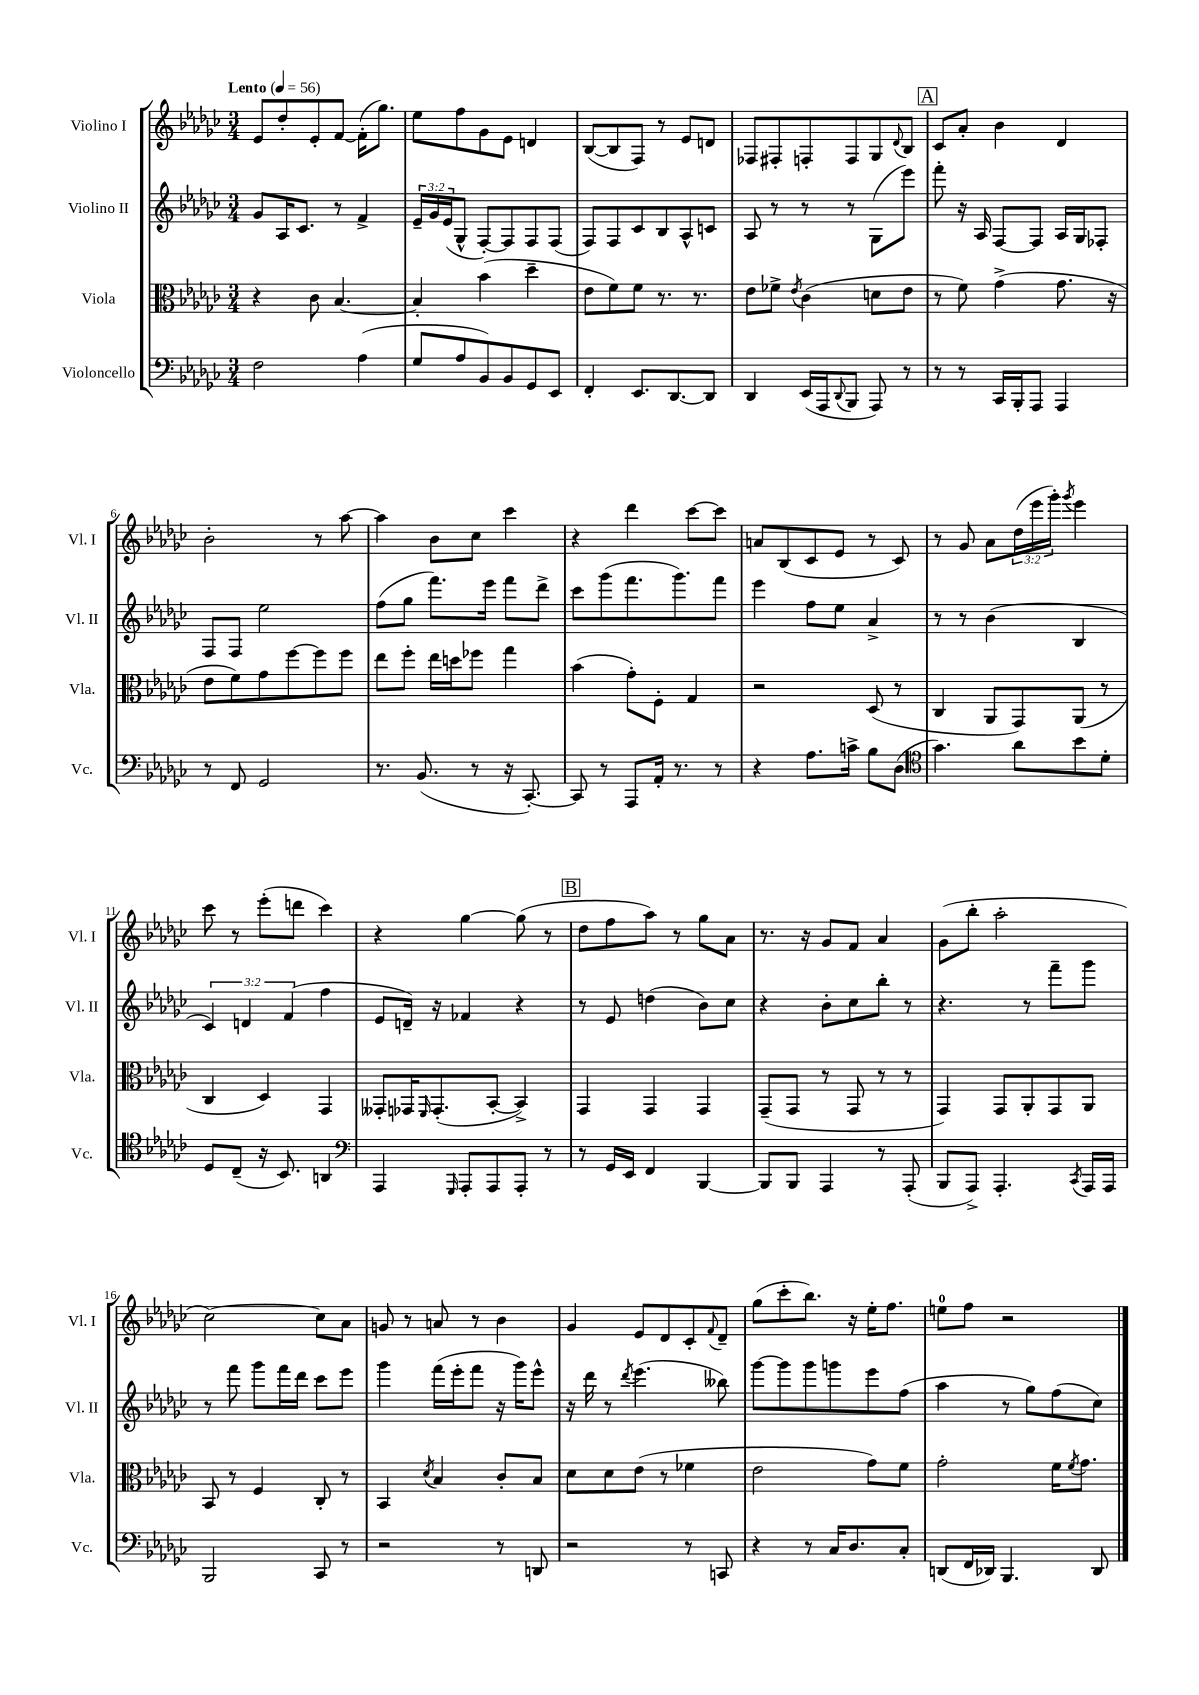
<<
\new StaffGroup <<
\new Staff = "s0" \with { instrumentName = "Violino I" shortInstrumentName = "Vl. I" } {
    \clef treble \key ges \major \numericTimeSignature \time 3/4 \override Staff.TupletNumber.text = #tuplet-number::calc-fraction-text \tempo "Lento" 4 = 56
    ees'8 des''8-. ees'8-. f'8~ f'16-.( ges''8.) |
    ees''8 f''8 ges'8 ees'8 d'4 |
    bes8~( bes8 f8) r8 ees'8 d'8 |
    fes8 fis8-. f8-. f8 ges8 \appoggiatura { des'8 } bes8 |
    \mark \markup { \box "A" } ces'8 aes'8-. bes'4 des'4 |
    bes'2-. r8 aes''8~ |
    aes''4 bes'8 ces''8 ces'''4 |
    r4 des'''4 ces'''8~ ces'''8 |
    a'8 bes8( ces'8 ees'8 r8 ces'8) |
    r8 ges'8 aes'8 \tuplet 3/2 { des''16( ees'''16 ges'''16-.) } \acciaccatura { ges'''8 } ees'''4 |
    ces'''8 r8 ees'''8-.( d'''8 ces'''4) |
    r4 ges''4~ ges''8( r8 |
    \mark \markup { \box "B" } des''8 f''8 aes''8) r8 ges''8 aes'8 |
    r8. r16 ges'8 f'8 aes'4 |
    ges'8( bes''8-. aes''2-. |
    ces''2~) ces''8 aes'8 |
    g'8 r8 a'8 r8 bes'4 |
    ges'4 ees'8 des'8 ces'8-. \appoggiatura { f'8 } des'8-- |
    ges''8( ces'''8-. bes''8.) r16 ees''16-. f''8. |
    e''8-0 f''8 r2 \bar "|." |
}
\new Staff = "s1" \with { instrumentName = "Violino II" shortInstrumentName = "Vl. II" } {
    \clef treble \key ges \major \numericTimeSignature \time 3/4 \override Staff.TupletNumber.text = #tuplet-number::calc-fraction-text
    ges'8 aes16 ces'8. r8 f'4-> |
    \tuplet 3/2 { ees'16-- ges'16 ees'16( } ges8-^ f8~-.) f8 f8 f8( |
    f8) f8 ces'8 bes8 aes8-^ c'8 |
    aes8 r8 r8 r8 ges8( ees'''8) |
    \mark \markup { \box "A" } f'''8-. r16 aes16 f8~ f8 aes16 ges16 fes8-. |
    f8 f8 ees''2 |
    f''8( ges''8 f'''8.) ees'''16 f'''8 des'''8-> |
    ces'''8 ges'''8( f'''8. ges'''8.) f'''8 |
    ees'''4 f''8 ees''8 aes'4-> |
    r8 r8 bes'4( bes4 |
    \tuplet 3/2 { ces'4) d'4 f'4( } f''4 |
    ees'8 d'16--) r16 fes'4 r4 |
    \mark \markup { \box "B" } r8 ees'8 d''4( bes'8) ces''8 |
    r4 bes'8-. ces''8 bes''8-. r8 |
    r4. r8 f'''8-- ges'''8 |
    r8 f'''8 ges'''8 f'''16 des'''16 ces'''8 ees'''8 |
    ges'''4 f'''16( ees'''16-. f'''8 r16 ges'''16) ees'''8-^ |
    r16 des'''16 r8 \acciaccatura { des'''8 } ees'''4.( beses''8) |
    ges'''8~ ges'''8 ges'''8 g'''8 ees'''8 f''8( |
    aes''4 r8 ges''8) f''8( ces''8) \bar "|." |
}
\new Staff = "s2" \with { instrumentName = "Viola" shortInstrumentName = "Vla." } {
    \clef alto \key ges \major \numericTimeSignature \time 3/4
    r4 ces'8 bes4.~ |
    bes4-. bes'4( des''4-- |
    ees'8 f'8) f'8 r8. r8. |
    ees'8 fes'8-> \acciaccatura { ees'8 } ces'4( d'8 ees'8 |
    \mark \markup { \box "A" } r8 f'8) ges'4->( ges'8. r16 |
    ees'8 f'8) ges'8 f''8~ f''8 f''8 |
    ees''8 f''8-. ees''16 d''16 fes''8 ges''4 |
    bes'4( ges'8-.) f8-. ges4 |
    r2 des8( r8 |
    ces4 aes,8 ges,8) aes,8( r8 |
    ces4 des4) ges,4 |
    geses,8-. ges,16 \grace { f,16 } ges,8.-.( bes,8~-. bes,4->) |
    \mark \markup { \box "B" } ges,4 ges,4 ges,4 |
    ges,8--( ges,8 r8 ges,8 r8 r8 |
    ges,4) ges,8 aes,8-. ges,8 aes,8 |
    bes,8 r8 f4 ces8-. r8 |
    bes,4 \acciaccatura { des'8 } bes4 ces'8-. bes8 |
    des'8 des'8 ees'8( r8 fes'4 |
    ees'2 ges'8) f'8 |
    ges'2-. f'16 \acciaccatura { f'8 } ges'8. \bar "|." |
}
\new Staff = "s3" \with { instrumentName = "Violoncello" shortInstrumentName = "Vc." } {
    \clef bass \key ges \major \numericTimeSignature \time 3/4
    f2 aes4( |
    ges8 aes8 bes,8) bes,8 ges,8 ees,8 |
    f,4-. ees,8. des,8.~ des,8 |
    des,4 ees,16( aes,,16 \appoggiatura { des,8 } bes,,8 aes,,8) r8 |
    \mark \markup { \box "A" } r8 r8 ces,16 bes,,16-. aes,,8 aes,,4 |
    r8 f,8 ges,2 |
    r8. bes,8.( r8 r16 ces,8.~-.) |
    ces,8 r8 aes,,8 aes,16-. r8. r8 |
    r4 aes8. c'16-> bes8 des8( |
    \clef tenor ges'4.) aes'8 bes'8 des'8-. |
    des8 ces8--( r16 bes,8.) a,4 |
    \clef bass aes,,4 \grace { ges,,16 } aes,,8-. aes,,8 aes,,8-. r8 |
    \mark \markup { \box "B" } r8 ges,16 ees,16 f,4 bes,,4~ |
    bes,,8 bes,,8 aes,,4 r8 aes,,8-.( |
    bes,,8 aes,,8->) aes,,4.-. \acciaccatura { ces,8 } aes,,16 aes,,16 |
    bes,,2 ces,8 r8 |
    r2 r8 d,8 |
    r2 r8 c,8 |
    r4 r8 ces16 des8. ces8-. |
    d,8( f,16 des,16) bes,,4. des,8 \bar "|." |
}
>>
>>
